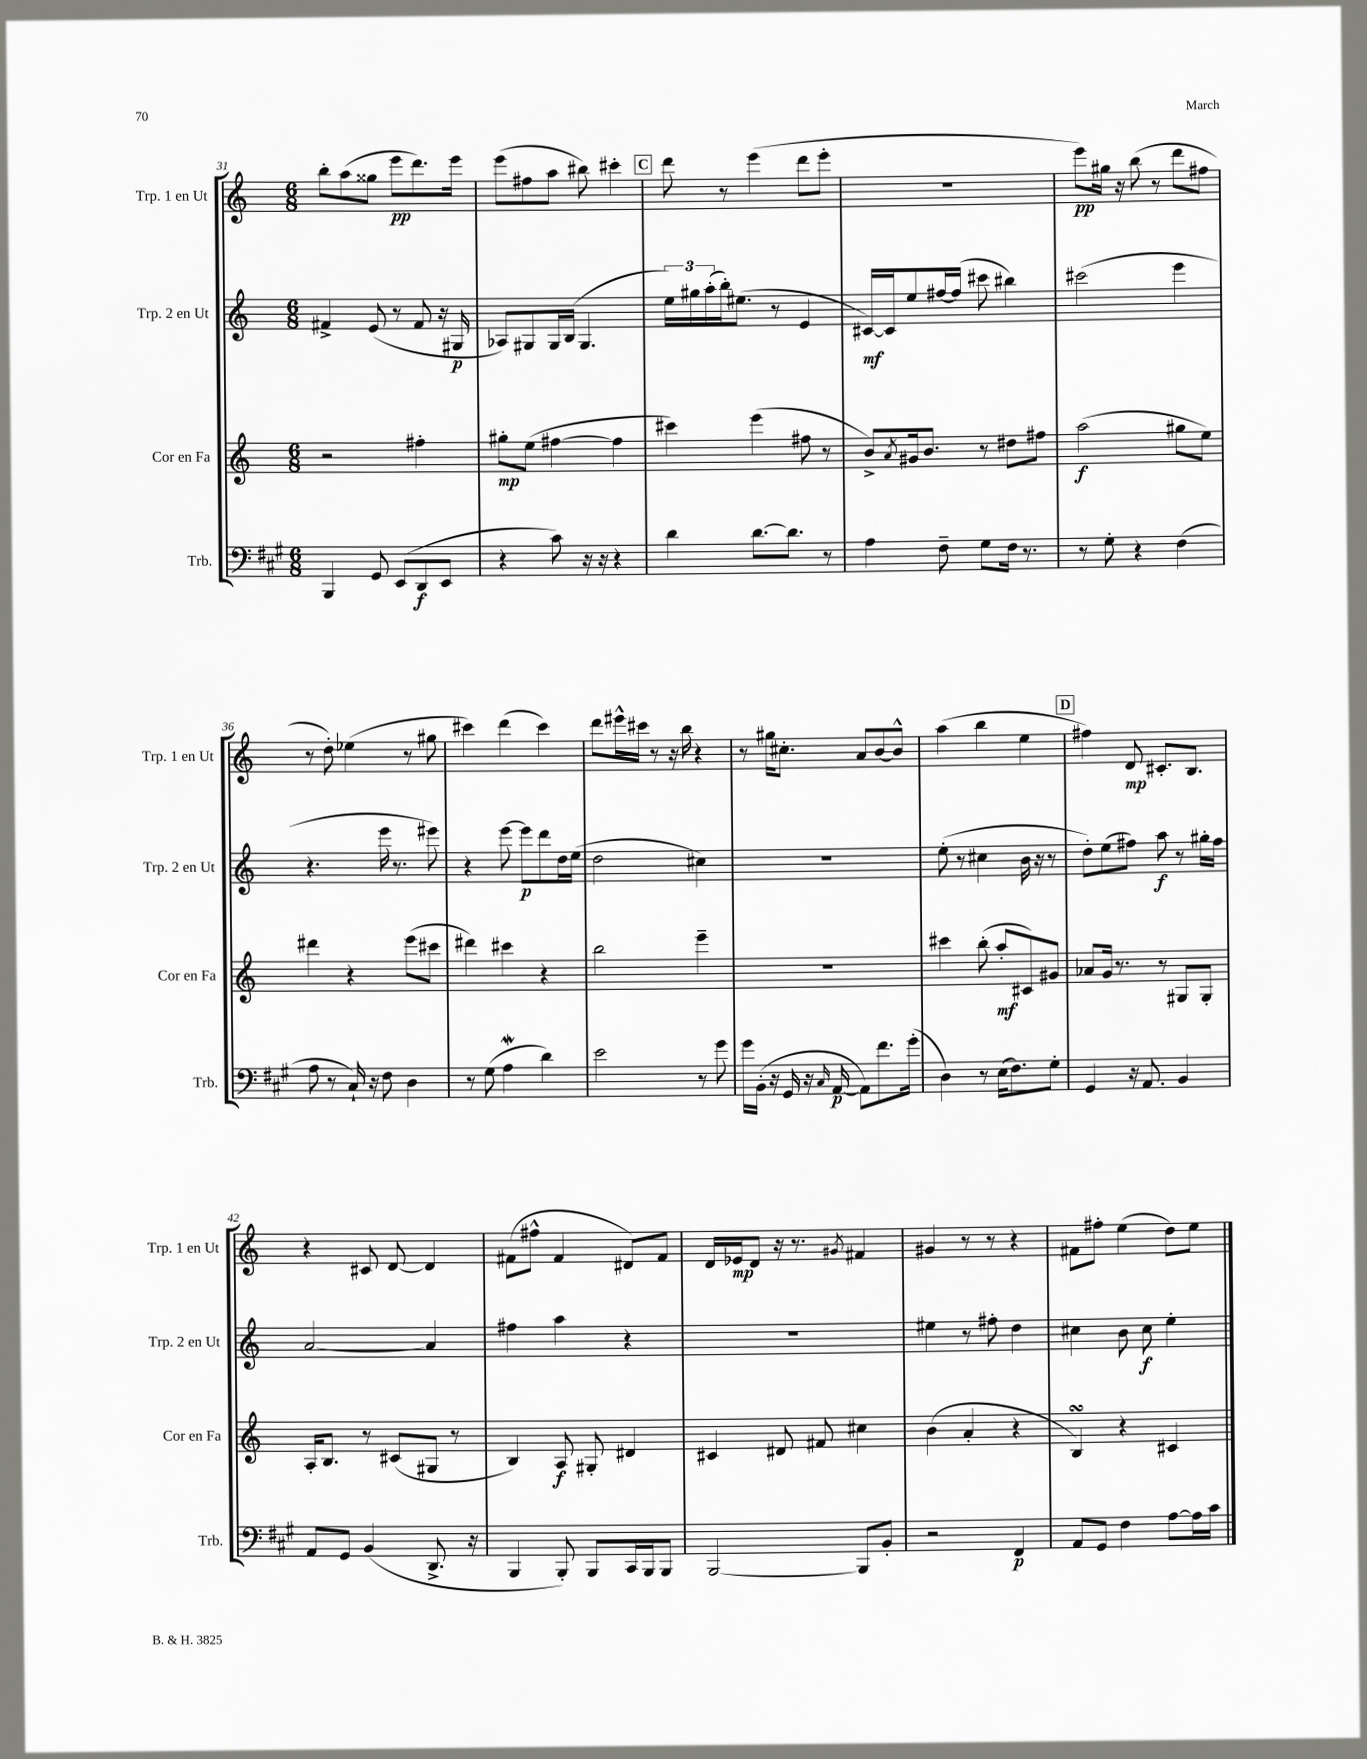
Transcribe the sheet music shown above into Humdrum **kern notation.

**kern	**dynam	**kern	**dynam	**kern	**dynam	**kern	**dynam
*part4	*part4	*part3	*part3	*part2	*part2	*part1	*part1
*staff4	*staff4	*staff3	*staff3	*staff2	*staff2	*staff1	*staff1
*I"Trb.	*	*I"Cor en Fa	*	*I"Trp. 2 en Ut	*	*I"Trp. 1 en Ut	*
*I'Trb.	*	*I'Cor en Fa	*	*I'Trp. 2 en Ut	*	*I'Trp. 1 en Ut	*
*clefF4	*	*clefG2	*	*clefG2	*	*clefG2	*
*k[f#c#g#]	*	*k[]	*	*k[]	*	*k[]	*
*M6/8	*	*M6/8	*	*M6/8	*	*M6/8	*
=31	=31	=31	=31	=31	=31	=31	=31
4BBB/	.	2r	.	4f#X^/	.	8bb'\L	.
.	.	.	.	.	.	(8aa\	.
8GG#/	.	.	.	(8e/	.	8gg##X\J	.
(8EE/L	.	.	.	8r	.	8eee\L	pp
8DD/	f	4ff#X'\	.	8f#/	.	8.ddd\)	.
8EE/J	.	.	.	16r	.	.	.
.	.	.	.	16G#X/	p	16eee\Jk	.
=32	=32	=32	=32	=32	=32	=32	=32
4r	.	8gg#X'\L	mp	8A-X/L)	.	(8eee\L	.
.	.	(8ee\J	.	8G#X/	.	8ff#X\	.
8c#\)	.	[4ff#X\	.	16G#/L	.	8aa\J	.
.	.	.	.	(16B/JJ	.	.	.
16r	.	.	.	4.G#/	.	8bb#X\)	.
16r	.	.	.	.	.	.	.
4r	.	4ff#\]	.	.	.	4ccc#X'\	.
!!LO:REH:place=s1:t=C
=33	=33	=33	=33	=33	=33	=33	=33
4d\	.	4ccc#X\)	.	24ee\LL)	.	8ddd\	.
.	.	.	.	24gg#X\	.	.	.
.	.	.	.	(24aa'\	.	.	.
.	.	.	.	16bb'\J)	.	8r	.
.	.	.	.	(8.ee#X\J	.	.	.
[8.d\L	.	(4eee\	.	.	.	(4eee\	.
.	.	.	.	8r	.	.	.
8.d\J]	.	.	.	.	.	.	.
.	.	8ff#X\	.	4e/	.	8ddd\L	.
8r	.	8r	.	.	.	8eee'\J	.
=34	=34	=34	=34	=34	=34	=34	=34
4A\	.	8b^/L)	.	[16c#X/LL)	mf	2.r	.
.	.	.	.	16c#/J]	.	.	.
.	.	8qa/	.	.	.	.	.
.	.	16g#X/k	.	8ee/	.	.	.
.	.	8.b/J	.	.	.	.	.
8F#~\	.	.	.	[16ff#X/L	.	.	.
.	.	.	.	(16ff#/JJ]	.	.	.
8G#\L	.	8r	.	8ccc#X\	.	.	.
16F#\Jk	.	8dd#X\L	.	4bb#X\)	.	.	.
8.r	.	.	.	.	.	.	.
.	.	8ff#X\J	.	.	.	.	.
=35	=35	=35	=35	=35	=35	=35	=35
8r	.	(2aa\	f	(2ccc#X\	.	8eee\L)	pp
8G#'\	.	.	.	.	.	16gg#X\Jk	.
.	.	.	.	.	.	16r	.
4r	.	.	.	.	.	(8bb\	.
.	.	.	.	.	.	8r	.
(4F#\	.	8gg#X\L	.	4eee\	.	8ddd\L	.
.	.	8ee\J)	.	.	.	8ff#X\J	.
!!LO:LB:g=z
=36	=36	=36	=36	=36	=36	=36	=36
8A\	.	4ddd#X\	.	4.r	.	8r	.
8r	.	.	.	.	.	8dd'\)	.
16C#`/)	.	4r	.	.	.	(4ee-X\	.
16r	.	.	.	.	.	.	.
8F#\	.	.	.	16eee\	.	.	.
.	.	.	.	8.r	.	.	.
4D\	.	(8eee\L	.	.	.	8r	.
.	.	8ccc#X\J	.	8eee#X\)	.	8gg#X\	.
=37	=37	=37	=37	=37	=37	=37	=37
8r	.	4ddd#X\)	.	4r	.	4ccc#X\)	.
(8G#\	.	.	.	.	.	.	.
4Aw\	.	4ccc#X\	.	[8eee\	.	(4ddd\	.
.	.	.	.	8eee\L]	p	.	.
4d\)	.	4r	.	8ddd\	.	4ccc#\)	.
.	.	.	.	16dd\L	.	.	.
.	.	.	.	(16ee\JJ	.	.	.
=38	=38	=38	=38	=38	=38	=38	=38
2e\	.	2bb\	.	2dd\	.	8ddd\L	.
.	.	.	.	.	.	16eee#X^^\L	.
.	.	.	.	.	.	16ccc#X\JJ	.
.	.	.	.	.	.	8r	.
.	.	.	.	.	.	16r	.
.	.	.	.	.	.	16bb\	.
8r	.	4eee~\	.	4cc#X\)	.	4r	.
8g#\	.	.	.	.	.	.	.
=39	=39	=39	=39	=39	=39	=39	=39
16g#\LL	.	2.r	.	2.r	.	8r	.
(16BB'\JJ	.	.	.	.	.	.	.
16r	.	.	.	.	.	16gg#X\KL	.
16GG#/	.	.	.	.	.	8.cc#X'\J	.
16r	.	.	.	.	.	.	.
16qqC#/	.	.	.	.	.	.	.
[16AA/	p	.	.	.	.	.	.
8AA\L])	.	.	.	.	.	8a/L	.
8.f#\	.	.	.	.	.	[8b/	.
.	.	.	.	.	.	8b^^/J]	.
(16g#'\Jk	.	.	.	.	.	.	.
=40	=40	=40	=40	=40	=40	=40	=40
4D\)	.	4ccc#X\	.	(8ee'\	.	(4aa\	.
.	.	.	.	8r	.	.	.
8r	.	(8bb'\	.	4cc#X\	.	4bb\	.
(16E\KL	.	8aa'/L	mf	.	.	.	.
8.F#\)	.	.	.	.	.	.	.
.	.	8c#X/)	.	16b\	.	4ee\	.
.	.	.	.	16r	.	.	.
8G#'\J	.	8g#X/J	.	8r	.	.	.
!!LO:REH:place=s1:t=D
=41	=41	=41	=41	=41	=41	=41	=41
4GG#/	.	8a-X/L	.	8dd'\L)	.	4ff#X\)	.
.	.	16g/Jk	.	(8ee\	.	.	.
.	.	8.r	.	.	.	.	.
16r	.	.	.	8ff#X\J)	.	8d/	mp
8.AA/	.	.	.	.	.	.	.
.	.	8r	.	8aa\	f	8.c#X'/L	.
4BB/	.	8G#X/L	.	8r	.	.	.
.	.	.	.	.	.	8.B/J	.
.	.	8G#'/J	.	16gg#X'\LL	.	.	.
.	.	.	.	16ff#\JJ	.	.	.
!!LO:LB:g=z
=42	=42	=42	=42	=42	=42	=42	=42
8AA/L	.	16A'/KL	.	[2a/	.	4r	.
.	.	8.B/J	.	.	.	.	.
8GG#/J	.	.	.	.	.	.	.
(4BB/	.	8r	.	.	.	8c#X/	.
.	.	(8c#X/L	.	.	.	[8d/	.
8.DD^/	.	8G#X/J	.	4a/]	.	4d/]	.
.	.	8r	.	.	.	.	.
16r	.	.	.	.	.	.	.
=43	=43	=43	=43	=43	=43	=43	=43
4BBB/	.	4B/)	.	4ff#X\	.	(8f#X\L	.
.	.	.	.	.	.	8ff#X^^\J	.
8BBB'/)	.	8A/	f	4aa\	.	4f#/	.
8BBB/L	.	8G#X'/	.	.	.	.	.
16CC#/L	.	4d#X/	.	4r	.	8d#X/L)	.
16BBB/J	.	.	.	.	.	.	.
8BBB/J	.	.	.	.	.	8f#/J	.
=44	=44	=44	=44	=44	=44	=44	=44
[2BBB/	.	4c#X/	.	2.r	.	16d/LL	.
.	.	.	.	.	.	16e-X/J	mp
.	.	.	.	.	.	8d/J	.
.	.	8d#X/	.	.	.	16r	.
.	.	.	.	.	.	8.r	.
.	.	8f#X/	.	.	.	.	.
.	.	.	.	.	.	8qg#X/	.
8BBB/L]	.	4cc#X\	.	.	.	4f#X/	.
8BB'/J	.	.	.	.	.	.	.
=45	=45	=45	=45	=45	=45	=45	=45
2r	.	(4b\	.	4ee#X\	.	4g#X/	.
.	.	4a'/	.	8r	.	8r	.
.	.	.	.	8ff#X'\	.	8r	.
4FF#/	p	4r	.	4dd\	.	4r	.
=46	=46	=46	=46	=46	=46	=46	=46
8AA/L	.	4BsSsS/)	.	4cc#X\	.	8f#X\L	.
8GG#/J	.	.	.	.	.	8ff#X'\J	.
4F#\	.	4r	.	8b\	.	(4ee\	.
.	.	.	.	8cc#\	f	.	.
[8A\L	.	4c#X/	.	4ee'\	.	8dd\L)	.
16A\L]	.	.	.	.	.	8ee\J	.
16c#\JJ	.	.	.	.	.	.	.
==	==	==	==	==	==	==	==
*-	*-	*-	*-	*-	*-	*-	*-
